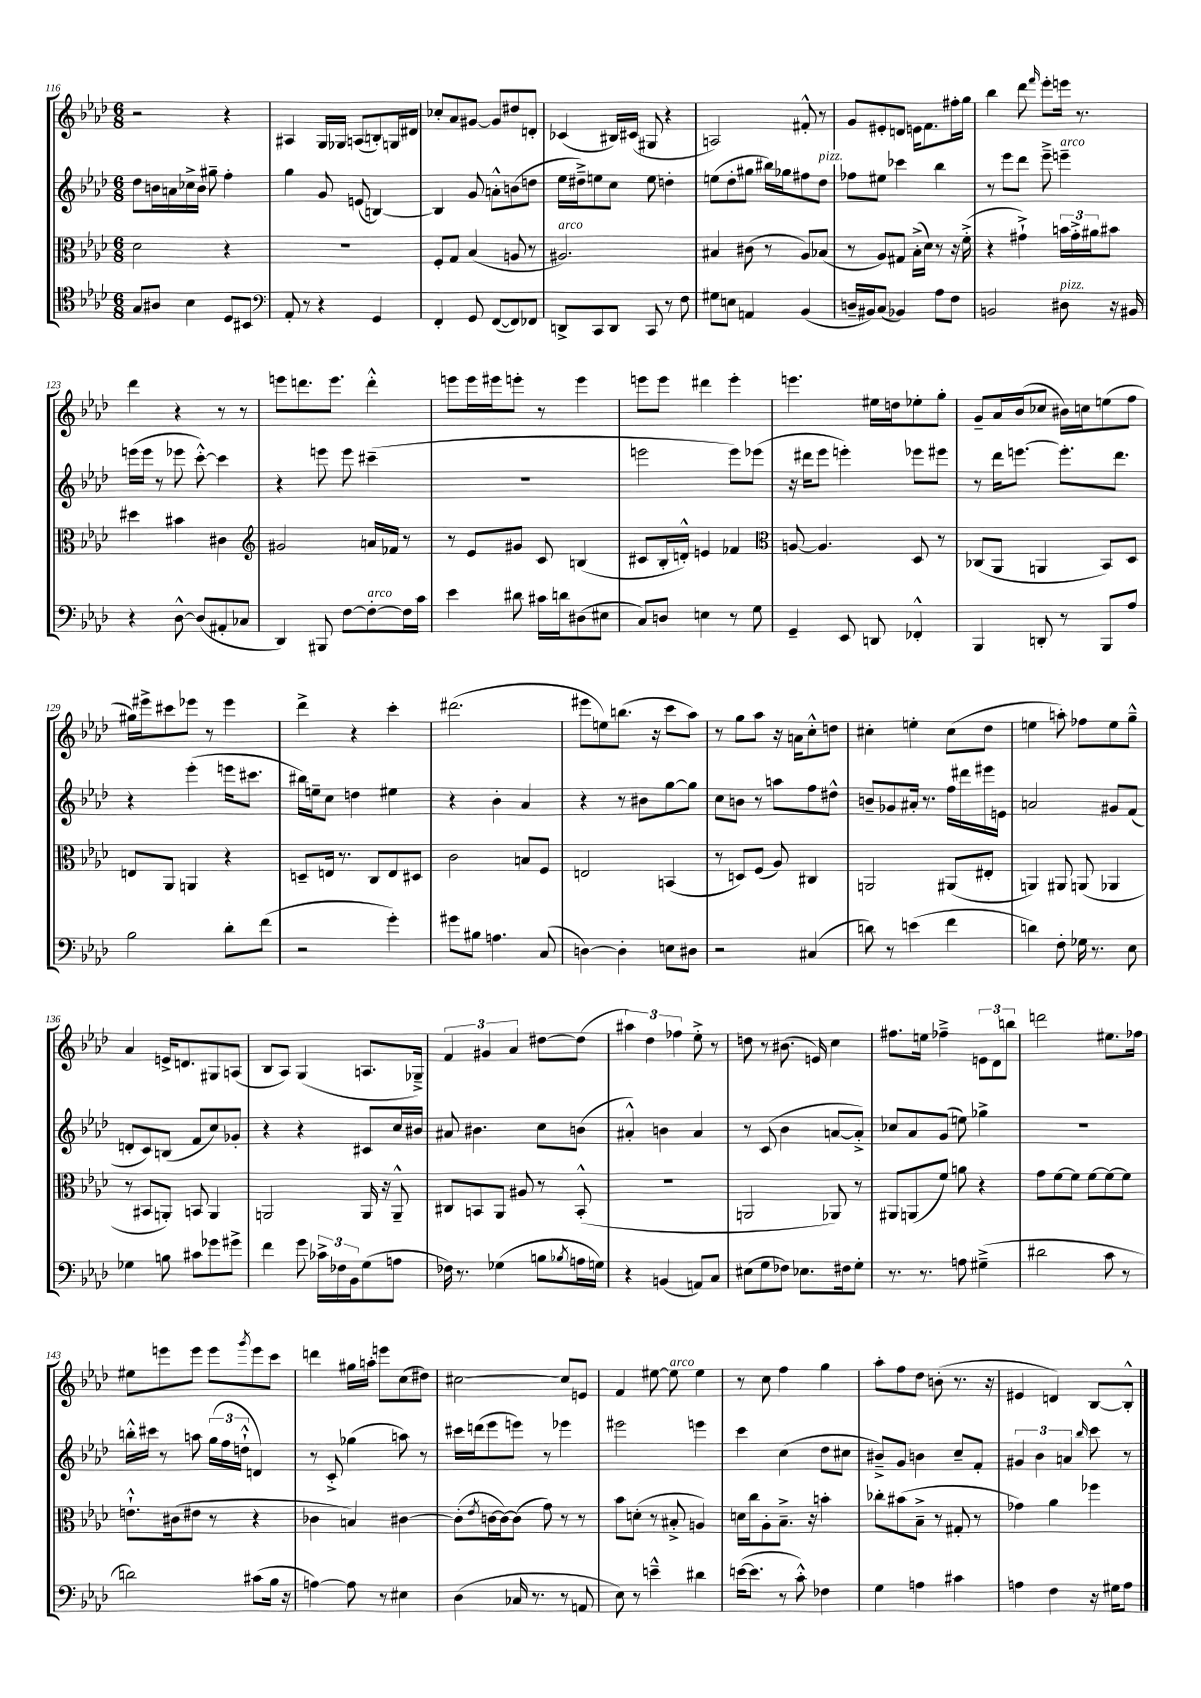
<<
\new StaffGroup <<
\new Staff = "s0" {
    \clef treble \key aes \major \numericTimeSignature \time 6/8
    r2 r4 |
    ais4 g16 ges16 a8( b8-.) g16 dis'16 |
    ces''8-. aes'8 gis'8~ gis'8 dis''8 d'8-. |
    ces'4( bis16) cis'16( gis8 r4 |
    a2) fis'8-.-^ r8 |
    g'8 eis'8-. d'8 e'16 f'8. fis''16-. g''16 |
    bes''4 des'''8 \grace { f'''16 } ees'''8-. e'''16 r8. |
    des'''4 r4 r8 r8 |
    e'''8 d'''8. e'''8. d'''4-.-^ |
    e'''8 e'''16 eis'''16 e'''8-. r8 e'''4 |
    e'''8 e'''8 dis'''4 e'''4-. |
    e'''4. eis''16 d''16 ees''8-. g''8-. |
    g'8-- aes'16 bes'16( ces''8 bis'16) c''16 e''8( f''8 |
    gis''16) eis'''16-> cis'''8 ees'''8 r8 ees'''4 |
    des'''4-> r4 c'''4-. |
    dis'''2.( |
    eis'''8 e''8) b''8.( r16 c'''8 aes''8) |
    r8 g''8 aes''8 r16 a'16 c''8-.-^ d''8 |
    cis''4-. e''4-. cis''8( des''8 |
    e''4 a''8-.) fes''8 e''8 g''8---^ |
    aes'4 e'16-> d'8. gis8 a8( |
    bes8 aes8) g4( a8. ges16--->) |
    \tuplet 3/2 { f'4 gis'4 aes'4 } dis''8~ dis''8( |
    \tuplet 3/2 { ais''4) des''4 fes''4 } ees''8-.-> r8 |
    d''8 r8 bis'8.( e'16) c''4 |
    fis''8. e''16 fes''4---> \tuplet 3/2 { e'8 des'8 b''8 } |
    d'''2 eis''8. fes''16 |
    eis''8 e'''8 e'''8 e'''8 \acciaccatura { g'''8 } e'''8 c'''8 |
    d'''4 gis''16 a''16-. e'''8 c''8( dis''8) |
    cis''2~ cis''8 e'8 |
    f'4 eis''8~ eis''8^\markup { \italic "arco" } eis''4 |
    r8 c''8 f''4 g''4 |
    aes''8-. f''8 des''8 b'8-.( r8. r16 |
    eis'4 d'4) bes8~ bes8-.-^ \bar "|." |
}
\new Staff = "s1" {
    \clef treble \key aes \major \numericTimeSignature \time 6/8
    des''8 b'16 a'16 ces''16-> b'16 gis''8-- f''4-. |
    g''4 g'8 e'8( b4~) |
    b4 g'8 a'8-.-^ b'8( d''8 |
    ees''16 dis''16--->) e''8 c''8 e''8 d''4-. |
    e''8( des''8-. gis''8 bis''16) ges''16 fis''8 des''8^\markup { \italic "pizz." } |
    fes''8 eis''8 ces'''4 bes''4 |
    r8 ees'''8 des'''8 ees'''8---> e'''4--^\markup { \italic "arco" } |
    e'''16( e'''16 r8 ees'''8 c'''8~-.-^) c'''4 |
    r4 e'''8 e'''8 cis'''4--( |
    R2. |
    e'''2 e'''8) ees'''8( |
    r16 dis'''16 ees'''8 e'''4-.) ees'''8 eis'''8 |
    r8 des'''16 e'''8.~ e'''8.-. des'''8. |
    r4 ees'''4-.( e'''16 cis'''8. |
    bis''16) e''16-- c''8 d''4 eis''4 |
    r4 bes'4-. aes'4 |
    r4 r8 bis'8 g''8~ g''8 |
    c''8 b'8 r8 a''8 f''8 dis''8-^ |
    b'8-- ges'8 ais'16-. r8. f''16 dis'''16 eis'''16 e'16 |
    a'2 gis'8 f'8( |
    d'8-. c'8) b8( f'8 c''8) ges'8-. |
    r4 r4 cis'8 c''16 bis'16 |
    ais'8 bis'4. c''8 b'8( |
    ais'4-.-^) b'4 ais'4 |
    r8 c'8( bes'4 a'8~ a'8-.->) |
    ces''8 aes'8 g'8( e''8) ges''4-> |
    R2. |
    b''16-.-^ cis'''16 r8 a''8 \tuplet 3/2 { g''16( f''16 d''16-!-^ } d'4) |
    r8 c'8-.-> ges''4( a''8) r8 |
    cis'''16 d'''16( ees'''8 e'''8) r8 ees'''4 |
    eis'''2 e'''4 |
    c'''4 c''4( des''8 cis''8 |
    bis'8--->) g'8 b'4 c''8-- f'8-. |
    \tuplet 3/2 { gis'4 bes'4 a'4 } \grace { bes''16 } c'''8 r8 \bar "|." |
}
\new Staff = "s2" {
    \clef alto \key aes \major \numericTimeSignature \time 6/8
    des'2 r4 |
    R2. |
    f8-. g8 bes4( a8 r8 |
    ais2.^\markup { \italic "arco" }) |
    bis4 cis'8( r8 aes8) bes8( |
    r8 aes8) gis8 bes16-.->( des'16) r8 r16 f'16-.->( |
    r4 gis'4-!->) \tuplet 3/2 { b'16 gis'16-.-> ais'16 } bis'8 |
    dis''4 bis'4 cis'4 |
    \clef treble gis'2 a'16 fes'16 r8 |
    r8 ees'8 gis'8 c'8 b4( |
    cis'8 bes16-. d'16-.-^) e'4 fes'4 |
    \clef alto a8~ a4. des8 r8 |
    ces8( aes,8 a,4 bes,8) des8 |
    e8 aes,8 a,4 r4 |
    d8-- e16 r8. c8 e8 dis8 |
    c'2 b8 f8 |
    e2 b,4( |
    r8 d8) f8( aes8) cis4 |
    a,2 ais,8( eis8-. |
    a,4) ais,8 a,8( aes,4 |
    r8 bis,8 a,8-.) b,8 a,4 |
    a,2 a,16 r16 a,8---^ |
    cis8 b,8 aes,8 ais8 r8 b,8-.-^( |
    R2. |
    a,2 aes,8) r8 |
    ais,8 a,8( f'8) a'8 r4 |
    g'8 f'8~ f'8 f'8~ f'8~ f'8 |
    e'8.-!-^ cis'16( eis'8 r8 r4 |
    ces'4 b4) cis'4~ |
    cis'8-.( \acciaccatura { ees'8 } c'16~ c'16~) c'8( g'8) r8 r8 |
    bes'8 d'8-.( r8 bis8-.-> a4) |
    d'16 c''16 aes8-. bes8.---> r16 b'4-. |
    ces''8-. bis'8( bes8---> r8 gis8-. r8 |
    ges'4) aes'4 fes''4 \bar "|." |
}
\new Staff = "s3" {
    \clef tenor \key aes \major \numericTimeSignature \time 6/8
    g8 ais8 bes4 des8 bis,8 |
    \clef bass aes,8-. r8 r4 g,4 |
    f,4-. g,8 f,8~( f,8) fes,8 |
    d,8-> c,8 d,8 c,8 r8 f8 |
    gis8 e8 a,4 bes,4( |
    d16-- bis,16) c8( bes,4) aes8 f8 |
    b,2 dis8^\markup { \italic "pizz." } r16 bis,16 |
    r4 des8~-^ des8( ais,8-. ces8 |
    des,4) bis,,8 f8~ f8~-.^\markup { \italic "arco" } f16 c'16 |
    ees'4 dis'8 cis'16 d'16 dis8( eis8 |
    c8) d8 e4 r8 g8 |
    g,4-- ees,8 d,8 fes,4-.-^ |
    bes,,4 d,8-. r8 bes,,8 aes8 |
    bes2 des'8-. f'8( |
    r2 g'4-.) |
    gis'8 bis8 a4. c8( |
    d4~) d4-. e8 dis8 |
    r2 cis4( |
    d'8) r8 e'4( f'4 |
    d'4) f8-. ges16 r8. ees8 |
    ges4 b8 cis'8 ges'8 gis'8-> |
    f'4 g'8 \tuplet 3/2 { ces'16-> fes16 bes,16 } g8( a8 |
    fes16) r8. ges4( b8 \acciaccatura { bes8 } a16 g16) |
    r4 b,4( a,8) c8 |
    eis8( g8 fes8) ees8. fis16 g8-. |
    r8. r8. a8 gis4--->( |
    dis'2 c'8 r8 |
    d'2) cis'8( bes16 r16 |
    a4~) a8 r8 eis4 |
    des4( ces16 r8. r8 a,8 |
    ees8) r8 e'4---^ dis'4 |
    e'16~( e'8. r8 c'8-.-^) fes4 |
    g4 a4 cis'4 |
    a4 f4 r16 gis16 a8 \bar "|." |
}
>>
>>
\layout { \context { \Score currentBarNumber = #116 } }
